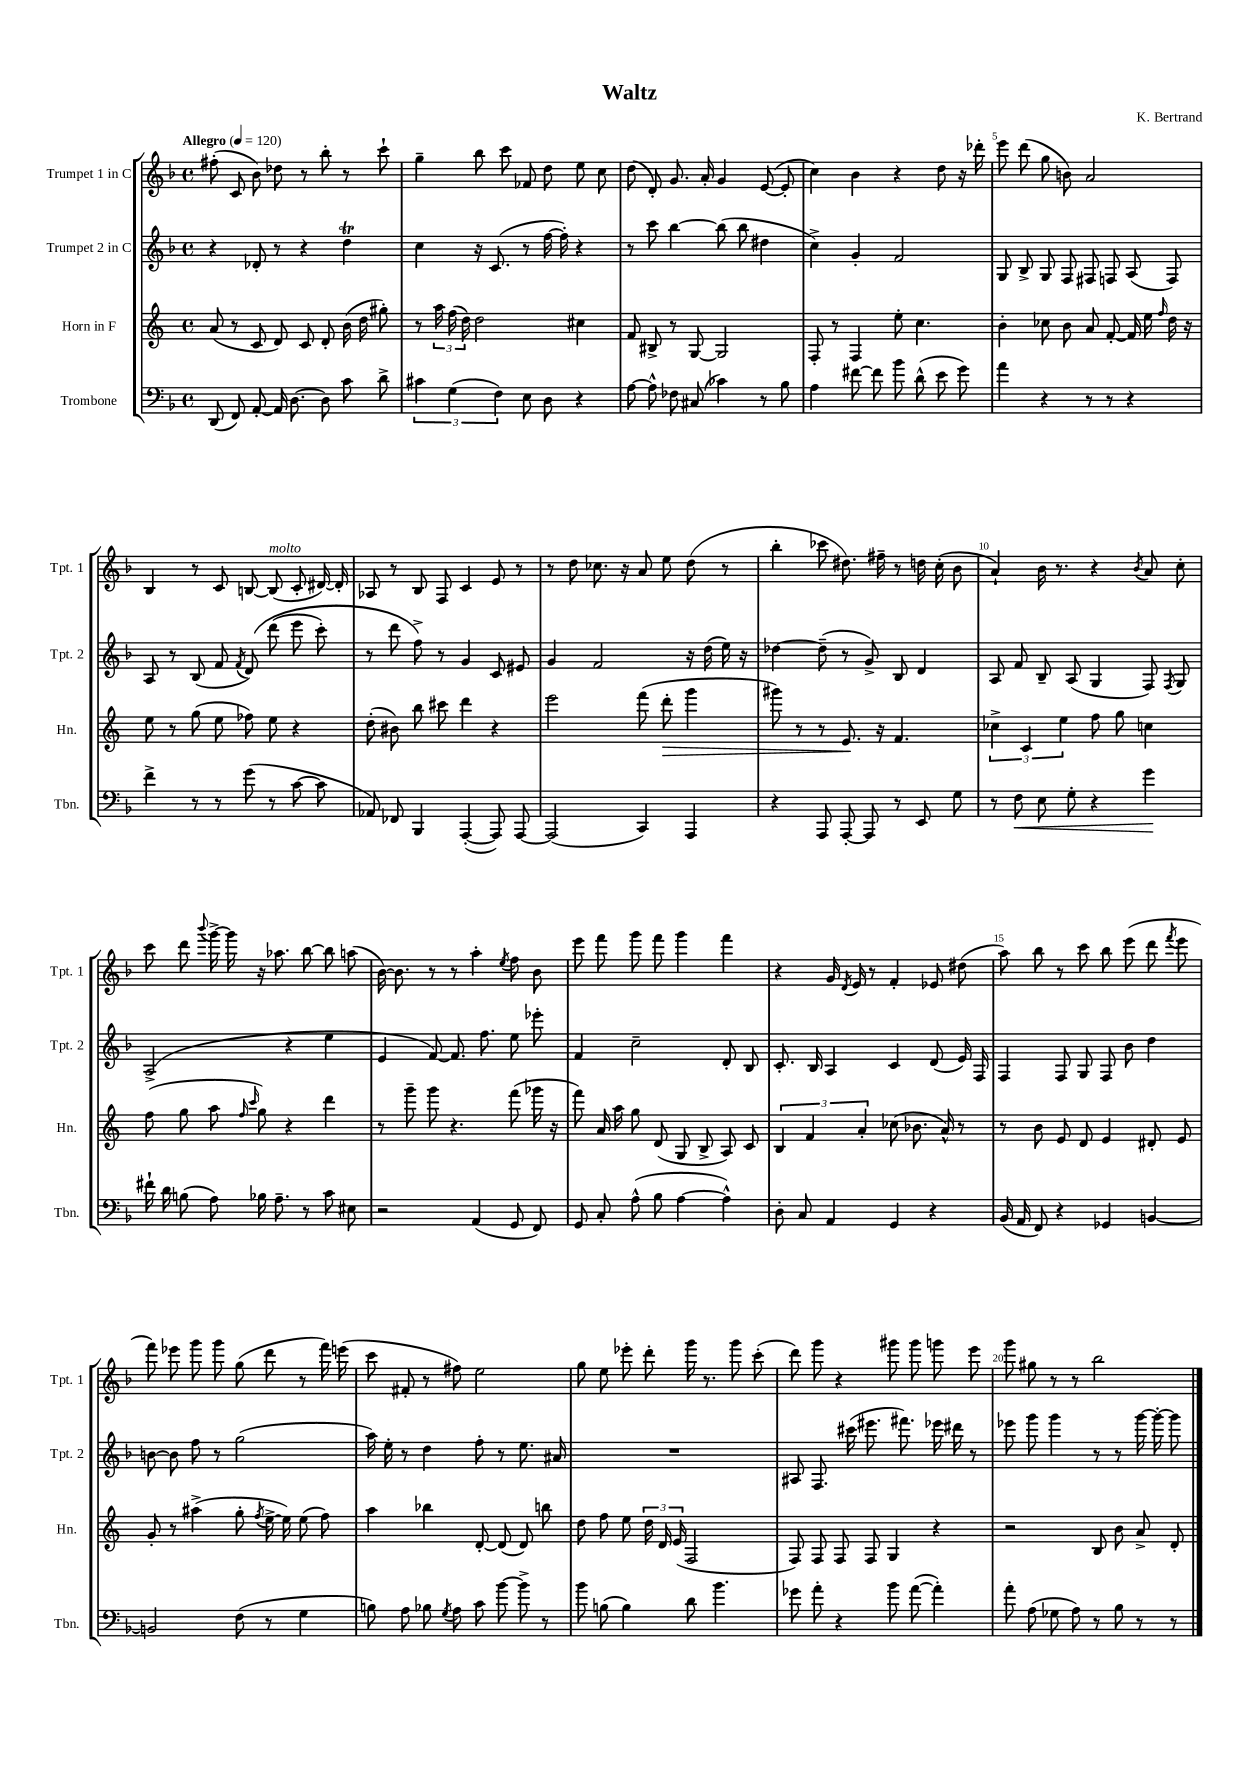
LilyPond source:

\header { title = "Waltz" composer = "K. Bertrand" }
<<
\new StaffGroup <<
\new Staff = "s0" \with { instrumentName = "Trumpet 1 in C" shortInstrumentName = "Tpt. 1" } {
    \clef treble \key f \major \defaultTimeSignature \time 4/4 \tempo "Allegro" 4 = 120
    \autoBeamOff fis''8-.( c'8 bes'8) des''8 r8 bes''8-. r8 c'''8-! |
    g''4-- bes''8 c'''8 fes'8 d''8 e''8 c''8 |
    d''8( d'8-.) g'8. a'16-. g'4 e'8~( e'8-. |
    c''4) bes'4 r4 d''8 r16 des'''16-. |
    e'''8 d'''8( g''8 b'8) a'2 |
    bes4 r8 c'8 b8~ b8^\markup { \italic "molto" }( c'8-. dis'16~) dis'16-. |
    aes8 r8 bes8 f8 c'4 e'8 r8 |
    r8 d''8 ces''8. r16 a'8 e''8 d''8( r8 |
    bes''4-. ces'''8 dis''8.) fis''16-- r8 d''16 c''16-.( bes'8 |
    a'4-!) bes'16 r8. r4 \acciaccatura { bes'8 } a'8 c''8-. |
    c'''8 d'''8 \appoggiatura { bes'''8 } g'''16~-> g'''16 r16 aes''8. bes''8~ bes''8 a''8( |
    bes'16~) bes'8. r8 r8 a''4-. \acciaccatura { e''8 } f''8 bes'8 |
    e'''8 f'''8 g'''8 f'''8 g'''4 f'''4 |
    r4 g'16 \acciaccatura { d'8 } e'16 r8 f'4-. ees'8 dis''8( |
    a''8) bes''8 r8 c'''8 bes''8 e'''8( d'''8 \acciaccatura { f'''8 } e'''8 |
    f'''8) ees'''8 g'''8 g'''8 g''8( d'''8 r8 f'''16) e'''16( |
    c'''8 fis'8-. r8 fis''8) e''2 |
    g''8 e''8 ees'''8-. d'''8-. g'''16 r8. g'''8 c'''8-.( |
    d'''8) g'''8 r4 gis'''8 gis'''8 g'''8 e'''8 |
    g'''8 gis''8 r8 r8 bes''2 \bar "|." |
}
\new Staff = "s1" \with { instrumentName = "Trumpet 2 in C" shortInstrumentName = "Tpt. 2" } {
    \clef treble \key f \major \defaultTimeSignature \time 4/4
    \autoBeamOff r4 des'8-. r8 r4 d''4\trill |
    c''4 r16 c'8.( r8 f''16~ f''16-.) r4 |
    r8 c'''8 bes''4~ bes''8( bes''8 dis''4 |
    c''4->) g'4-. f'2 |
    g8 bes8-> g8 f8 fis8 f8 a8( f8) |
    a8 r8 bes8( f'8 \acciaccatura { f'8 } d'8)\( d'''8( e'''8 c'''8-.) |
    r8 d'''8 f''8->\) r8 g'4 c'8 eis'8 |
    g'4 f'2 r16 d''16( e''16) r16 |
    des''4~ des''8--( r8 g'8->) bes8 d'4 |
    a8 f'8 bes8-- a8( g4 f8) \acciaccatura { f8 } g8 |
    a2->( r4 e''4 |
    e'4 f'8~) f'8. f''8. e''8 ees'''8-. |
    f'4 c''2-- d'8-. bes8 |
    c'8.-. bes16 a4 c'4 d'8( e'16) f16 |
    f4 f8 g8 f8 bes'8 d''4 |
    b'8~ b'8 f''8 r8 g''2( |
    a''16) e''16-. r8 d''4 f''8-. r8 e''8. ais'16 |
    R1 |
    ais8 f8. cis'''16( eis'''8. fis'''8.) ees'''16 dis'''16 r8 |
    ees'''8 g'''8 g'''4 r8 r8 g'''16~ g'''16~-. g'''8 \bar "|." |
}
\new Staff = "s2" \with { instrumentName = "Horn in F" shortInstrumentName = "Hn." } {
    \clef treble \key c \major \defaultTimeSignature \time 4/4
    \autoBeamOff a'8( r8 c'8 d'8) c'8 d'8-. b'16( d''16 gis''8-.) |
    r8 \tuplet 3/2 { a''16 f''16( d''16) } d''2 cis''4 |
    f'8 bis8-> r8 g8~ g2 |
    f8-. r8 f4 e''8-. c''4. |
    b'4-. ces''8 b'8 a'8 f'8~-. f'16 e''16 \grace { f''16 } d''16 r16 |
    e''8 r8 g''8( e''8 fes''8) e''8 r4 |
    d''8-.( bis'8) b''8 cis'''8 d'''4 r4 |
    e'''2 f'''8( d'''8-.\> g'''4 |
    gis'''8) r8 r8 e'8.\! r16 f'4. |
    \tuplet 3/2 { ces''4-> c'4 e''4 } f''8 g''8 c''4 |
    f''8( g''8 a''8 \grace { f''16 c'''16 } g''8) r4 d'''4 |
    r8 g'''8-- g'''8 r4. f'''8( ges'''16 r16 |
    f'''8) a'16 a''16 g''8 d'8( g8 b8-> a8) c'8 |
    \tuplet 3/2 { b4 f'4 a'4-. } ces''8( bes'8. a'16-^) r8 |
    r8 b'8 e'8 d'8 e'4 dis'8-. e'8 |
    g'8-. r8 ais''4->( g''8-. \acciaccatura { f''8 } e''16~-> e''16) e''8( f''8) |
    a''4 bes''4 d'8~-. d'8( d'8) b''8 |
    d''8 f''8 e''8 \tuplet 3/2 { d''16 d'16 e'16( } f2 |
    f8) f8 f8 f8 g4 r4 |
    r2 b8 b'8 a'8-> d'8-. \bar "|." |
}
\new Staff = "s3" \with { instrumentName = "Trombone" shortInstrumentName = "Tbn." } {
    \clef bass \key f \major \defaultTimeSignature \time 4/4
    \autoBeamOff d,8( f,8) a,8~-. a,16 d8.~ d8 c'8 d'8-> |
    \tuplet 3/2 { cis'4 g4( f4) } e8 d8 r4 |
    a8~ a8-^ fes8 cis8( ces'4) r8 bes8 |
    a4 fis'8~ fis'8 bes'8 d'8-^( e'8 g'8) |
    a'4 r4 r8 r8 r4 |
    f'4-> r8 r8 g'8( r8 c'8~ c'8 |
    aes,8) fes,8 bes,,4 a,,4~-.( a,,8) a,,8~ |
    a,,2( c,4) a,,4 |
    r4 a,,8 a,,8~-. a,,8 r8 e,8 g8 |
    r8 f8\< e8 g8-. r4 g'4\! |
    fis'16-! d'16 b8( a8) bes16 a8.-- r8 c'8 eis8 |
    r2 a,4( g,8 f,8) |
    g,8 c8-. a8-^( bes8 a4~ a4-^) |
    d8-. c8 a,4 g,4 r4 |
    bes,16( a,16 f,8) r4 ges,4 b,4~ |
    b,2 f8( r8 g4 |
    b8) a8 bes8 \acciaccatura { g8 } a8 c'8 bes'8~ bes'8-> r8 |
    bes'8 b8( b4) d'8 bes'4. |
    ges'8 a'8-. r4 bes'8 a'8~( a'4-.) |
    a'8-. a8( ges8 a8) r8 bes8 r8 r8 \bar "|." |
}
>>
>>
\layout { \context { \Score \override BarNumber.break-visibility = ##(#f #t #t) barNumberVisibility = #(every-nth-bar-number-visible 5) } }
